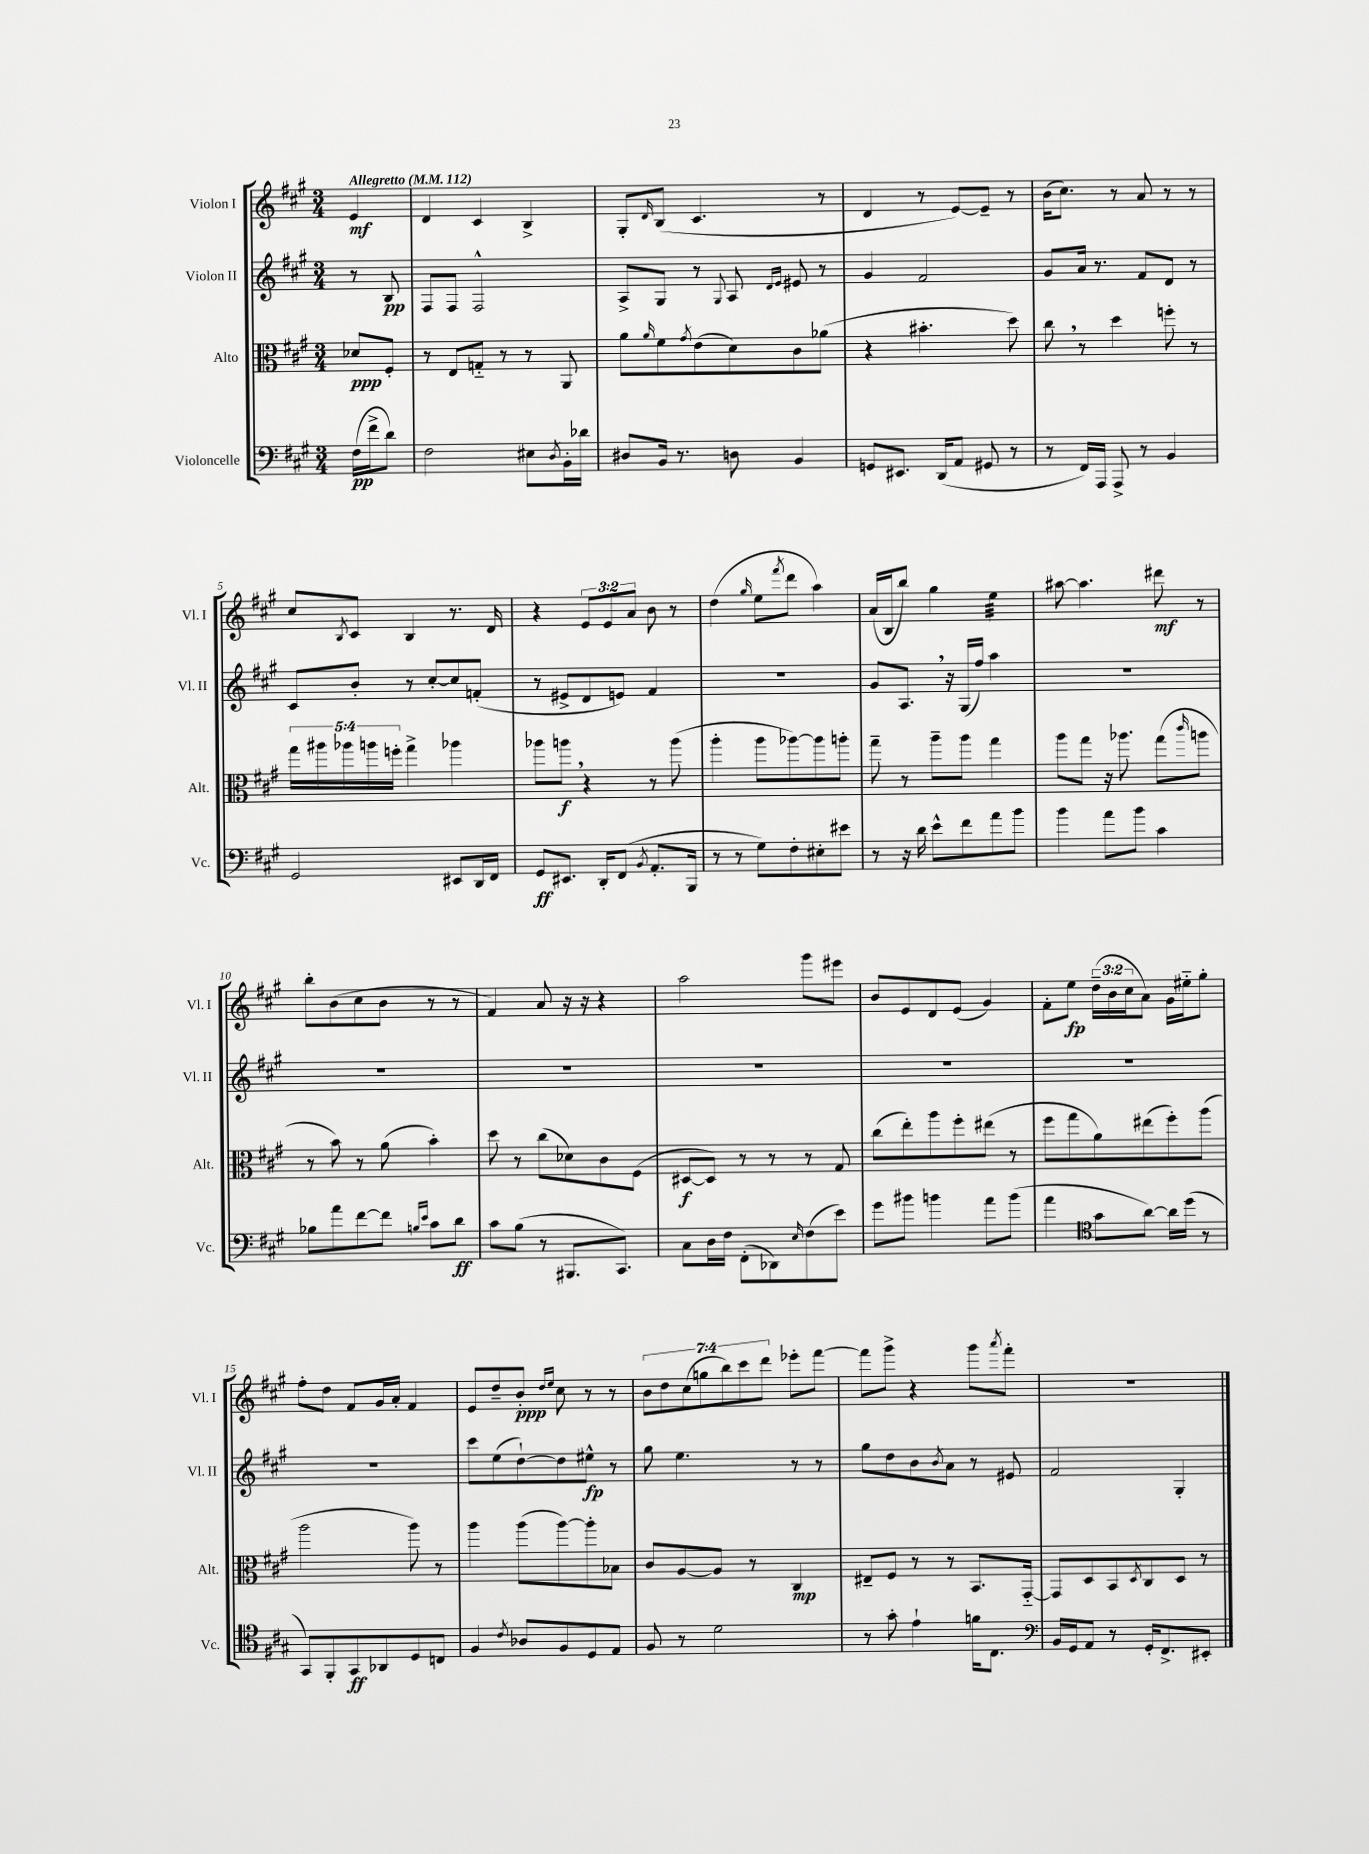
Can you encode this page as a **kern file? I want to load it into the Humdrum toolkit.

**kern	**dynam	**kern	**dynam	**kern	**dynam	**kern	**dynam
*part4	*part4	*part3	*part3	*part2	*part2	*part1	*part1
*staff4	*staff4	*staff3	*staff3	*staff2	*staff2	*staff1	*staff1
*I"Violoncelle	*	*I"Alto	*	*I"Violon II	*	*I"Violon I	*
*I'Vc.	*	*I'Alt.	*	*I'Vl. II	*	*I'Vl. I	*
*clefF4	*	*clefC3	*	*clefG2	*	*clefG2	*
*k[f#c#g#]	*	*k[f#c#g#]	*	*k[f#c#g#]	*	*k[f#c#g#]	*
*M3/4	*	*M3/4	*	*M3/4	*	*M3/4	*
*MM112	*	*MM112	*	*MM112	*	*MM112	*
=	=	=	=	=	=	=	=
!	!	!	!	!	!	!LO:TX:a:B:t=Allegretto	!
(16F#\LL	pp	8d-X/L	ppp	8r	.	4e/	mf
16f#^\J	.	.	.	.	.	.	.
8d\J)	.	8F#'/J	.	8B/	pp	.	.
=1	=1	=1	=1	=1	=1	=1	=1
2F#\	.	8r	.	8F#/L	.	4d/	.
.	.	8E/L	.	8F#/J	.	.	.
.	.	8Gn/J	.	2F#^^/	.	4c#/	.
.	.	8r	.	.	.	.	.
8E#X\L	.	8r	.	.	.	4B^/	.
8qD/	.	.	.	.	.	.	.
16BB'\L	.	8AA/	.	.	.	.	.
16d-X\JJ	.	.	.	.	.	.	.
=2	=2	=2	=2	=2	=2	=2	=2
8D#X/L	.	8a\L	.	8A^/L	.	8G#'/L	.
.	.	16qqa/	.	.	.	16qqd/	.
16BB/Jk	.	8f#\	.	8G#/J	.	(8B/J	.
8.r	.	.	.	.	.	.	.
.	.	8qg#/	.	.	.	.	.
.	.	(8e\	.	8r	.	4.c#/	.
.	.	.	.	8qqG#/	.	.	.
8Dn\	.	8d\)	.	8A/	.	.	.
.	.	.	.	16qqd/LL	.	.	.
.	.	.	.	16qqe/JJ	.	.	.
4BB/	.	8c#\	.	8e#X/	.	.	.
.	.	(8a-X\J	.	8r	.	8r	.
=3	=3	=3	=3	=3	=3	=3	=3
8GGn/L	.	4r	.	4g#/	.	4d/	.
8.EE#X/J	.	.	.	.	.	.	.
.	.	4.b#X'\	.	2f#/	.	8r	.
(16DD/KL	.	.	.	.	.	.	.
8AA/J	.	.	.	.	.	[8e/L)	.
8GG#X/	.	.	.	.	.	8e~/J]	.
8r	.	8dd\)	.	.	.	8r	.
=4	=4	=4	=4	=4	=4	=4	=4
8r	.	8cc#,\	.	8g#/L	.	(16b\KL	.
.	.	.	.	.	.	8.cc#\J)	.
16FF#/LL)	.	8r	.	16a/Jk	.	.	.
16AAA/JJ	.	.	.	8.r	.	.	.
8AAA^/	.	4dd\	.	.	.	8r	.
8r	.	.	.	8f#/L	.	8a/	.
4BB/	.	8ffn'\	.	8d/J	.	8r	.
.	.	8r	.	8r	.	8r	.
!!LO:LB:g=z
=5	=5	=5	=5	=5	=5	=5	=5
2GG#/	.	20gg#\LL	.	8c#/L	.	8cc#/L	.
.	.	20aa#X\	.	.	.	.	.
.	.	20aa-X\	.	.	.	.	.
.	.	.	.	.	.	8qB/	.
.	.	.	.	8b'/J	.	8c#/J	.
.	.	20aan\	.	.	.	.	.
.	.	20ffn'\JJ	.	.	.	.	.
.	.	4gg#^\	.	8r	.	4B/	.
.	.	.	.	[8cc#'/L	.	.	.
8EE#X/L	.	4aa-X\	.	8cc#/]	.	8.r	.
16DD/L	.	.	.	(8fn'/J	.	.	.
16FF#/JJ	.	.	.	.	.	16d/	.
=6	=6	=6	=6	=6	=6	=6	=6
8GG#/L	ff	8aa-X\L	.	8r	.	4r	.
8.EE#X/J	.	8aan,\J	f	8e#X^/L	.	.	.
.	.	4r	.	8d/	.	12e/L	.
16DD'/KL	.	.	.	.	.	.	.
.	.	.	.	.	.	12e/	.
(8FF#/J	.	.	.	8en/J)	.	.	.
.	.	.	.	.	.	12a/J	.
8qBB/	.	.	.	.	.	.	.
8.AA'/L	.	8r	.	4f#/	.	8b\	.
.	.	(8aa\	.	.	.	8r	.
16BBB/Jk	.	.	.	.	.	.	.
=7	=7	=7	=7	=7	=7	=7	=7
8r	.	4aa'\	.	2.r	.	(4dd\	.
8r	.	.	.	.	.	.	.
.	.	.	.	.	.	16qqgg#/	.
8G#\L)	.	8aa\L	.	.	.	8ee\L	.
.	.	.	.	.	.	8qfff#/	.
8F#'\	.	[8aa-X\)	.	.	.	8ddd\J	.
8E#X'\	.	8aa-\]	.	.	.	4aa\)	.
8e#X\J	.	8aan'\J	.	.	.	.	.
=8	=8	=8	=8	=8	=8	=8	=8
8r	.	8gg#~\	.	8g#/L	.	(16a/LL	.
.	.	.	.	.	.	16B/J	.
16r	.	8r	.	8.A,/J	.	8bb/J)	.
16d\	.	.	.	.	.	.	.
8e^^\L	.	8aa~\L	.	.	.	4gg#\	.
.	.	.	.	16r	.	.	.
8f#\	.	8aa\J	.	(16G#/LL	.	.	.
.	.	.	.	16ff#/JJ)	.	.	.
*	*	*	*	*	*	*tremolo	*
8a\	.	4gg#\	.	4aa\	.	32ee\LLL	.
.	.	.	.	.	.	32ee\	.
.	.	.	.	.	.	32ee\	.
.	.	.	.	.	.	32ee\	.
8b\J	.	.	.	.	.	32ee\	.
.	.	.	.	.	.	32ee\	.
.	.	.	.	.	.	32ee\	.
.	.	.	.	.	.	32ee\JJJ	.
*	*	*	*	*	*	*Xtremolo	*
=9	=9	=9	=9	=9	=9	=9	=9
4b\	.	8aa\L	.	2.r	.	[8aa#X\	.
.	.	8gg#\J	.	.	.	4.aa#\]	.
8a\L	.	16r	.	.	.	.	.
.	.	8.aa-X\	.	.	.	.	.
8b\J	.	.	.	.	.	.	.
4c#\	.	(8gg#\L	.	.	.	8ddd#X\	mf
.	.	16qqccc#/	.	.	.	.	.
.	.	8aan\J	.	.	.	8r	.
!!LO:LB:g=z
=10	=10	=10	=10	=10	=10	=10	=10
8B-X\L	.	8r	.	2.r	.	8bb'\L	.
8a\	.	8b\)	.	.	.	(8b\	.
[8f#\	.	8r	.	.	.	8cc#\	.
8f#\J]	.	(8a\	.	.	.	8b\J	.
16qqBn/LL	.	.	.	.	.	.	.
16qqe/JJ	.	.	.	.	.	.	.
8c#\L	.	4b'\)	.	.	.	8r	.
8d\J	ff	.	.	.	.	8r	.
=11	=11	=11	=11	=11	=11	=11	=11
8c#\L	.	8dd\	.	2.r	.	4f#/)	.
(8B\J	.	8r	.	.	.	.	.
8r	.	(8cc#\L	.	.	.	8a/	.
8.BBB#X/L	.	8d-X\)	.	.	.	16r	.
.	.	.	.	.	.	16r	.
.	.	8c#\	.	.	.	4r	.
8.CC#/J)	.	.	.	.	.	.	.
.	.	(8F#\J	.	.	.	.	.
=12	=12	=12	=12	=12	=12	=12	=12
8C#\L	.	[8D#X/L	f	2.r	.	2aa\	.
16D\L	.	8D#/J])	.	.	.	.	.
16F#\JJ	.	.	.	.	.	.	.
(8FF#'\L	.	8r	.	.	.	.	.
8DD-X\)	.	8r	.	.	.	.	.
16qqE/	.	.	.	.	.	.	.
(8F#\	.	8r	.	.	.	8ggg#\L	.
8e\J)	.	8G#/	.	.	.	8eee#X\J	.
=13	=13	=13	=13	=13	=13	=13	=13
8g#\L	.	(8cc#\L	.	2.r	.	8b/L	.
8b#X\J	.	8ee'\)	.	.	.	8e/	.
4bn\	.	8aa\	.	.	.	8d/	.
.	.	8ff#'\	.	.	.	(8e/J	.
8a\L	.	(8ee#X\J	.	.	.	4g#/)	.
(8b\J	.	8r	.	.	.	.	.
=14	=14	=14	=14	=14	=14	=14	=14
4a\	.	8ff#\L	.	2.r	.	8f#'\L	.
.	.	8gg#\	.	.	.	8ee\J	fp
*clefC4	*	*	*	*	*	*	*
8g#\L	.	8a\)	.	.	.	(24dd~\LL	.
.	.	.	.	.	.	24b\	.
.	.	.	.	.	.	24cc#\J	.
[8a\J)	.	(8ee#X\	.	.	.	8a\J)	.
16a\LL]	.	8ff#'\)	.	.	.	16g#\LL	.
(16dd\JJ	.	.	.	.	.	16ee#X\J	.
8r	.	(8aa\J	.	.	.	8gg#'\J	.
!!LO:LB:g=z
=15	=15	=15	=15	=15	=15	=15	=15
8GG#/L)	.	2aa\	.	2.r	.	8ff#'\L	.
8FF#'/	.	.	.	.	.	8dd\J	.
8GG#/	ff	.	.	.	.	8f#/L	.
8AA-X/	.	.	.	.	.	16g#/L	.
.	.	.	.	.	.	16a'/JJ	.
8D/	.	8aa\)	.	.	.	4f#/	.
8Cn/J	.	8r	.	.	.	.	.
=16	=16	=16	=16	=16	=16	=16	=16
4F#/	.	4aa\	.	8ccc#\L	.	8e/L	.
.	.	.	.	(8ee\	.	8dd~/	.
8qc#/	.	.	.	.	.	.	.
8A-X/L	.	(8aa\L	.	[8dd`\)	.	8b'/J	ppp
.	.	.	.	.	.	16qqdd/LL	.
.	.	.	.	.	.	16qqee/JJ	.
8F#/	.	[8aa\)	.	8dd\]	.	8cc#\	.
8D/	.	8aa'\]	.	8ee#X^^\J	fp	8r	.
8E/J	.	8B-X\J	.	8r	.	8r	.
=17	=17	=17	=17	=17	=17	=17	=17
8F#/	.	8c#/L	.	8gg#\	.	14b\L	.
.	.	.	.	.	.	14dd\	.
8r	.	[8A/	.	4.ee\	.	.	.
.	.	.	.	.	.	(14cc#\	.
.	.	.	.	.	.	14ggn\	.
2d\	.	8A/J]	.	.	.	.	.
.	.	.	.	.	.	14bb\)	.
.	.	.	.	.	.	14ccc#\	.
.	.	8r	.	.	.	.	.
.	.	.	.	.	.	14ddd\J	.
.	.	4C#/	mp	8r	.	8eee-X'\L	.
.	.	.	.	8r	.	[8fff#\J	.
=18	=18	=18	=18	=18	=18	=18	=18
8r	.	8E#X~/L	.	8gg#\L	.	8fff#\L]	.
8g#'\	.	8F#/J	.	8dd\	.	8ggg#^\J	.
4e`\	.	8r	.	8b\	.	4r	.
.	.	.	.	8qb/	.	.	.
.	.	8r	.	8a\J	.	.	.
16fn\KL	.	8.BB/L	.	8r	.	8ggg#\L	.
8.C#\J	.	.	.	.	.	.	.
.	.	.	.	.	.	8qaaa/	.
.	.	.	.	8e#X/	.	8fff#'\J	.
.	.	[16GG#/Jk	.	.	.	.	.
=19	=19	=19	=19	=19	=19	=19	=19
*clefF4	*	*	*	*	*	*	*
16BB/LL	.	8GG#/L]	.	2f#/	.	2.r	.
16GG#/J	.	.	.	.	.	.	.
8AA/J	.	8D/	.	.	.	.	.
8r	.	8BB/	.	.	.	.	.
.	.	8qD/	.	.	.	.	.
16GG#'/KL	.	8C#/	.	.	.	.	.
8.FF#^/	.	.	.	.	.	.	.
.	.	8D/J	.	4G#'/	.	.	.
8EE#X'/J	.	8r	.	.	.	.	.
==	==	==	==	==	==	==	==
*-	*-	*-	*-	*-	*-	*-	*-
